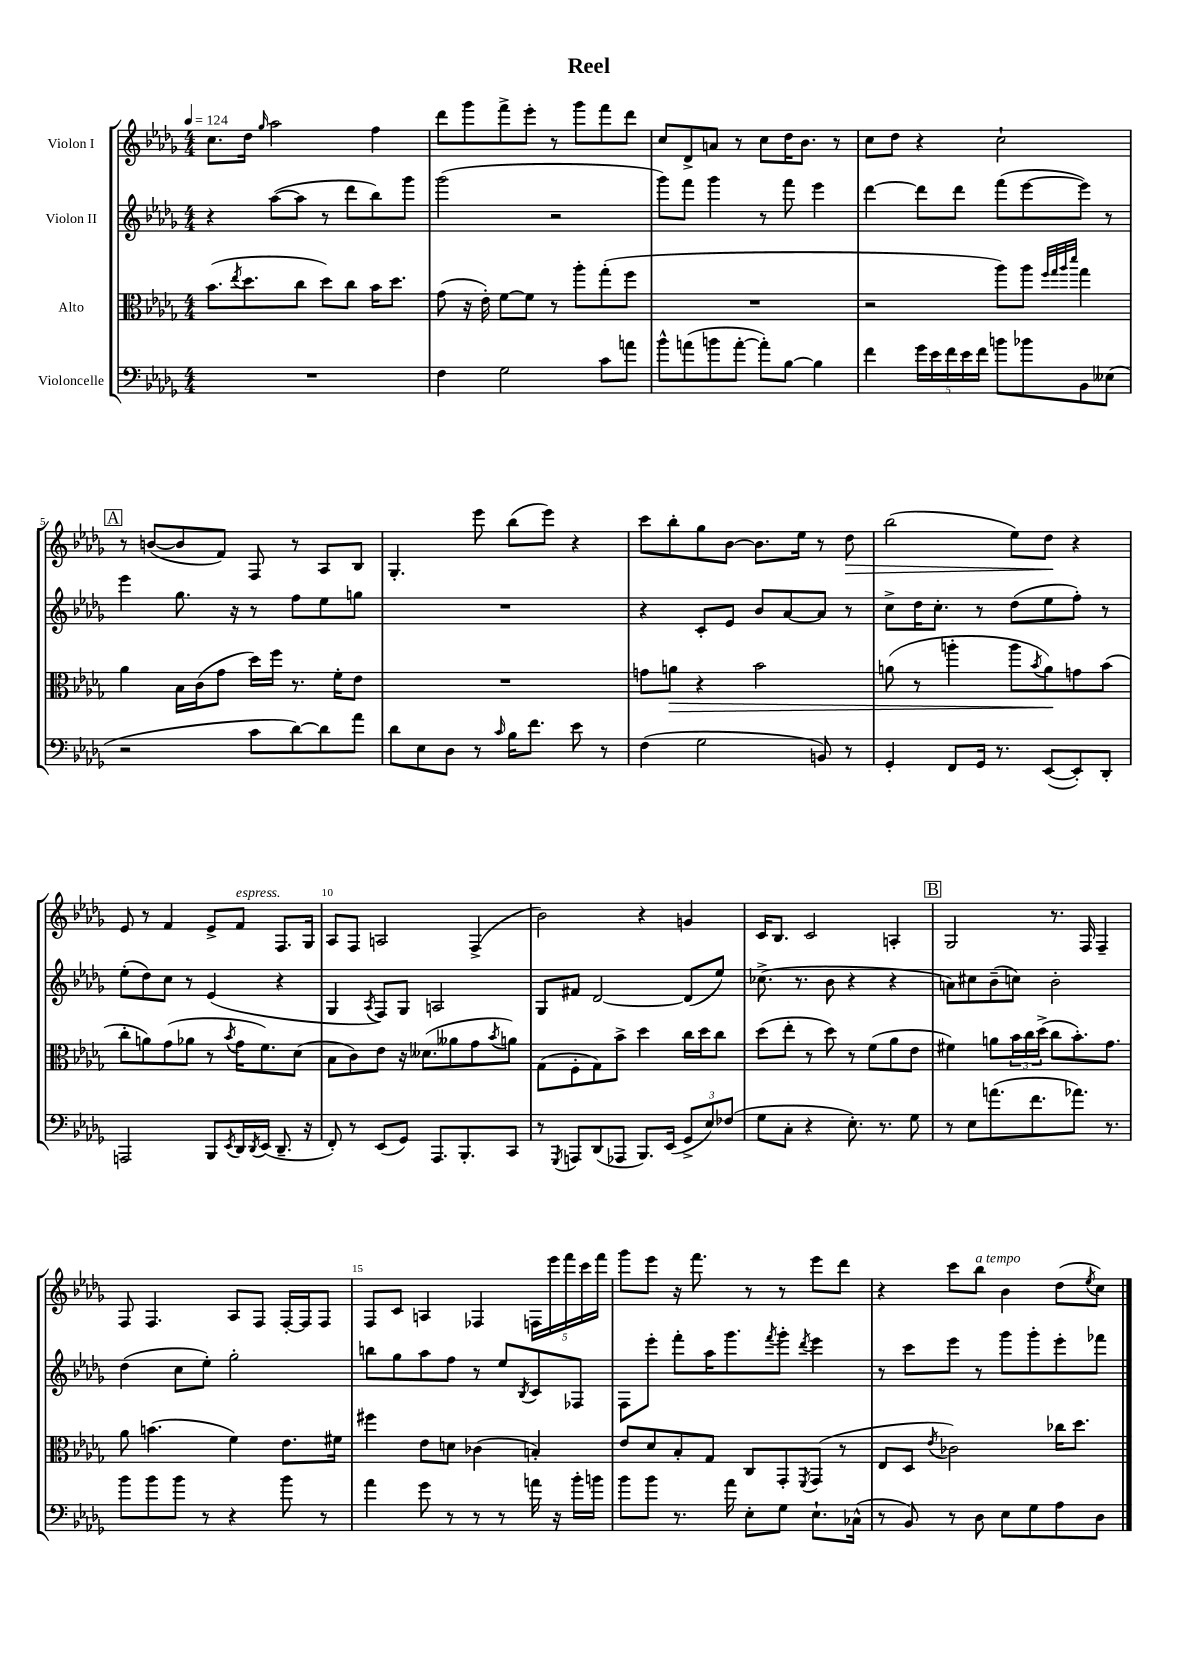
\header { title = "Reel" }
<<
\new StaffGroup <<
\new Staff = "s0" \with { instrumentName = "Violon I" } {
    \clef treble \key des \major \numericTimeSignature \time 4/4 \tempo 4 = 124
    c''8. des''16 \grace { ges''16 } aes''2 f''4 |
    des'''8 ges'''8 f'''8-> ees'''8-. r8 ges'''8 f'''8 des'''8 |
    c''8 des'8-> a'8 r8 c''8 des''16 bes'8. r8 |
    c''8 des''8 r4 c''2-! |
    \mark \markup { \box "A" } r8 b'8~( b'8 f'8) f8 r8 aes8 bes8 |
    ges4.-. ees'''8 bes''8( ees'''8) r4 |
    c'''8 bes''8-. ges''8 bes'8~ bes'8. ees''16 r8 des''8\> |
    bes''2( ees''8) des''8\! r4 |
    ees'8 r8 f'4 ees'8-> f'8^\markup { \italic "espress." } f8. ges16 |
    aes8 f8 a2 f4->( |
    bes'2) r4 g'4 |
    c'16 bes8. c'2 a4-. |
    \mark \markup { \box "B" } ges2 r8. f16 f4-- |
    f8 f4. aes8 f8 f16~-. f16 f8 |
    f8 c'8 a4 fes4 \tuplet 5/4 { f16 ees'''16 f'''16 c'''16 f'''16 } |
    ges'''8 ees'''8 r16 f'''8. r8 r8 ees'''8 des'''8 |
    r4 c'''8 bes''8^\markup { \italic "a tempo" } bes'4 des''8( \acciaccatura { ees''8 } c''8) \bar "|." |
}
\new Staff = "s1" \with { instrumentName = "Violon II" } {
    \clef treble \key des \major \numericTimeSignature \time 4/4
    r4 aes''8~( aes''8 r8 des'''8 bes''8) ges'''8 |
    ges'''2( r2 |
    ges'''8) f'''8 ges'''4 r8 f'''8 ees'''4 |
    des'''4~ des'''8 des'''8 f'''8( ees'''8~ ees'''8) r8 |
    \mark \markup { \box "A" } ees'''4 ges''8. r16 r8 f''8 ees''8 g''8 |
    R1 |
    r4 c'8-. ees'8 bes'8 aes'8~ aes'8 r8 |
    c''8-> des''16 c''8.-. r8 des''8( ees''8 f''8-.) r8 |
    ees''8-.( des''8) c''8 r8 ees'4( r4 |
    ges4 \acciaccatura { aes8 } f8) ges8 a2 |
    ges8 fis'8 des'2~ des'8( ees''8) |
    ces''8.->( r8. bes'8 r4 r4 |
    \mark \markup { \box "B" } a'8) cis''8 bes'8--( c''8) bes'2-. |
    des''4( c''8 ees''8-.) ges''2-. |
    b''8 ges''8 aes''8 f''8 r8 ees''8 \acciaccatura { bes8 } c'8 fes8 |
    f8 ees'''8-. f'''8-. aes''16 ges'''8. \acciaccatura { f'''8 } ges'''8-. \acciaccatura { des'''8 } ees'''4 |
    r8 c'''8 ees'''8 r8 ges'''8 ges'''8-. ees'''8-. fes'''8 \bar "|." |
}
\new Staff = "s2" \with { instrumentName = "Alto" } {
    \clef alto \key des \major \numericTimeSignature \time 4/4
    bes'8.( \acciaccatura { ees''8 } des''8. c''8 des''8) c''8 bes'16 des''8. |
    ges'8( r16 ees'16-.) f'8~ f'8 r8 aes''8-. ges''8-.( f''8 |
    R1 |
    r2 aes''8) aes''8 \grace { f''32 ges''32 aes''32 des'''32 } ges''4 |
    \mark \markup { \box "A" } aes'4 bes16 c'16( ges'8 des''16) f''16 r8. f'16-. ees'8 |
    R1 |
    g'8 a'8\> r4 bes'2 |
    a'8( r8 a''4-. a''8 \acciaccatura { bes'8 } a'8\!) g'8 bes'8( |
    c''8-. a'8) ges'8( aes'8 r8 \acciaccatura { bes'8 } ges'16 f'8.) des'8( |
    bes8 c'8) ees'8 r16 deses'8.( aeses'8 ges'8 \acciaccatura { bes'8 } a'8) |
    ges8( f8-. ges8) bes'8-> des''4 c''16 des''16 c''8 |
    des''8( ees''8-. r8 des''8) r8 f'8( aes'8 ees'8 |
    \mark \markup { \box "B" } fis'4) a'8 \tuplet 3/2 { bes'16 c''16 des''16->( } c''8 bes'8.-.) ges'8. |
    aes'8 b'4.( f'4) ees'8. fis'16 |
    fis''4 ees'8 d'8 ces'4( b4-.) |
    ees'8 des'8 bes8-. ges8 c8 ges,8-. \acciaccatura { f,8 } ges,8( r8 |
    ees8 des8 \acciaccatura { ees'8 } ces'2) ces''16 des''8. \bar "|." |
}
\new Staff = "s3" \with { instrumentName = "Violoncelle" } {
    \clef bass \key des \major \numericTimeSignature \time 4/4
    R1 |
    f4 ges2 c'8 a'8 |
    bes'8-^ a'8( b'8 a'8~-. a'8-.) bes8~ bes4 |
    f'4 \tuplet 5/4 { ges'16 ees'16 f'16 ees'16 f'16 } b'8 bes'8 bes,8 eeses8( |
    \mark \markup { \box "A" } r2 c'8 des'8~) des'8 aes'8 |
    des'8 ees8 des8 r8 \grace { c'16 } bes16 f'8. ees'8 r8 |
    f4( ges2 b,8) r8 |
    ges,4-. f,8 ges,16 r8. ees,8~( ees,8-.) des,8-. |
    a,,2 bes,,8 \acciaccatura { ees,8 } des,16 \acciaccatura { des,8 } ees,16( des,8.-- r16 |
    f,8-.) r8 ees,8( ges,8) aes,,8. bes,,8.-. c,8 |
    r8 \acciaccatura { ges,,8 } a,,8 des,8( aes,,8 bes,,8.) ees,16( \tuplet 3/2 { ges,8-> ees8) fes8( } |
    ges8 c8-. r4 ees8.-.) r8. ges8 |
    \mark \markup { \box "B" } r8 ees8 a'8.( f'8. aes'8.) r8. |
    bes'8 bes'8 bes'8 r8 r4 bes'8 r8 |
    aes'4 ges'8 r8 r8 r8 a'16 r16 bes'16-. b'16 |
    bes'8 bes'8 r8. aes'16 ees8-. ges8 ees8.-! ces16-^( |
    r8 bes,8) r8 des8 ees8 ges8 aes8 des8 \bar "|." |
}
>>
>>
\layout { \context { \Score \override BarNumber.break-visibility = ##(#f #t #t) barNumberVisibility = #(every-nth-bar-number-visible 5) } }
